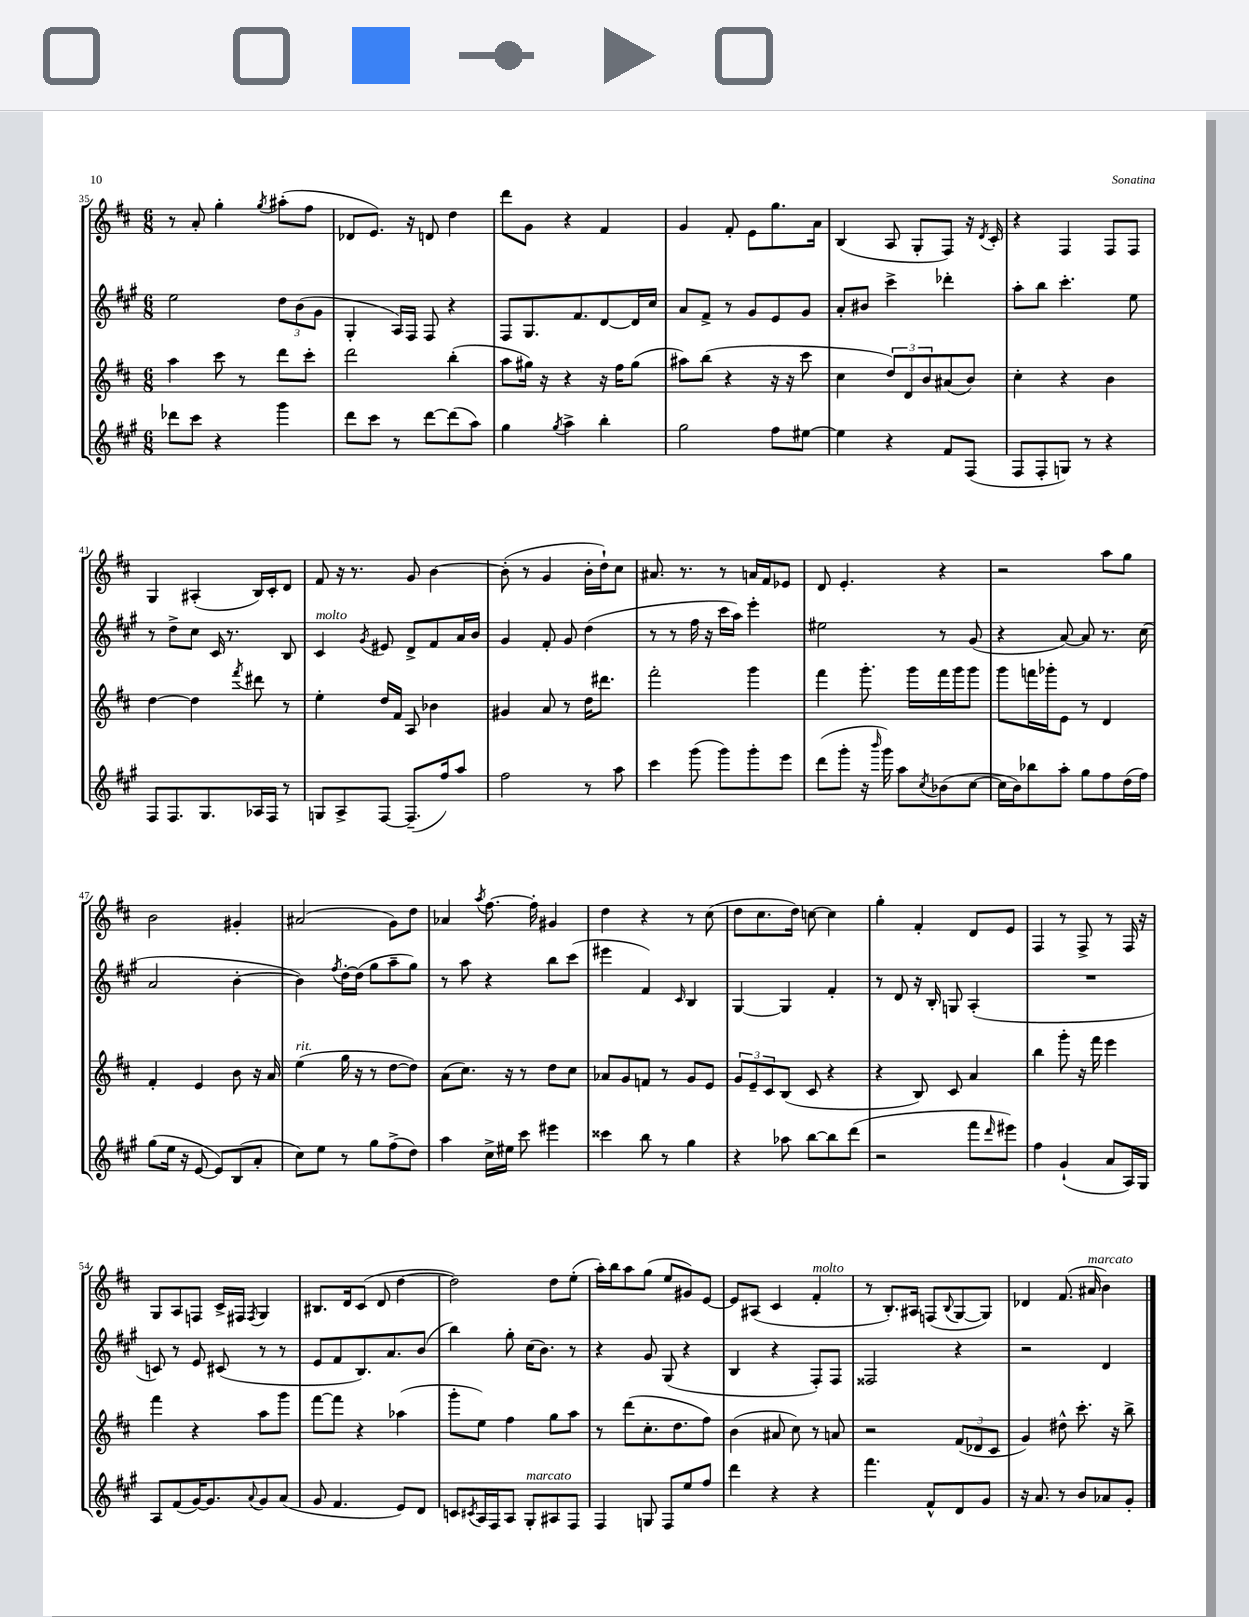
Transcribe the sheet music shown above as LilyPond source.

<<
\new StaffGroup <<
\new Staff = "s0" {
    \clef treble \key d \major \numericTimeSignature \time 6/8
    r8 a'8-. g''4-. \acciaccatura { g''8 } ais''8-.( fis''8 |
    des'8 e'8.) r16 d'8 d''4 |
    d'''8 g'8 r4 fis'4 |
    g'4 fis'8-. e'8 g''8. a'16 |
    b4( a8 g8-. fis8) r16 \acciaccatura { d'8 } cis'16-. |
    r4 fis4 fis8 fis8 |
    g4 ais4-.( b16) cis'16-. d'8 |
    fis'8 r16 r8. g'8 b'4~ |
    b'8-.( r8 g'4 b'16-. d''16-!) cis''8 |
    ais'8. r8. r8 a'16 fis'16 ees'8 |
    d'8 e'4.-. r4 |
    r2 a''8 g''8 |
    b'2 gis'4-. |
    ais'2( g'8) d''8 |
    aes'4 \acciaccatura { a''8 } fis''8.~ fis''16-. gis'4 |
    d''4 r4 r8 cis''8( |
    d''8 cis''8. d''16) c''8~ c''4 |
    g''4-. fis'4-. d'8 e'8 |
    fis4 r8 fis8-> r8 fis16 r16 |
    g8 a8 f8 cis'16-> fis16 \acciaccatura { fis8 } g4 |
    bis8. d'16 cis'8( d'8 d''4~ |
    d''2) d''8 e''8-.( |
    a''16-.) b''16 a''8 g''8( e''8 gis'8) e'8~ |
    e'8 ais8( cis'4 fis'4-.^\markup { \italic "molto" } |
    r8 b8.-.) ais16 f8( \appoggiatura { b8 } g8~ g8) |
    des'4 fis'8.( ais'16^\markup { \italic "marcato" } b'4) \bar "|." |
}
\new Staff = "s1" {
    \clef treble \key a \major \numericTimeSignature \time 6/8
    e''2 \tuplet 3/2 { d''8 b'8( gis'8 } |
    gis4-. a16) fis16 fis8 r4 |
    fis8 gis8. fis'8. d'8~ d'16 cis''16 |
    a'8 fis'8-> r8 gis'8 e'8 gis'8 |
    a'8-. bis'8 cis'''4-> des'''4-. |
    a''8-. b''8 cis'''4.-. e''8 |
    r8 d''8-> cis''8 cis'16 r8. b8 |
    cis'4^\markup { \italic "molto" } \acciaccatura { gis'8 } eis'8 d'8-> fis'8 a'16 b'16 |
    gis'4 fis'8-. gis'8 d''4( |
    r8 r8 fis''16 r16 cis'''16 a''16) e'''4-. |
    eis''2 r8 gis'8( |
    r4 a'8~) a'8 r8. cis''16( |
    a'2 b'4~-. |
    b'4) \acciaccatura { fis''8 } d''16~-. d''16( gis''8 a''8-- gis''8) |
    r8 a''8 r4 b''8 cis'''8( |
    eis'''4 fis'4) \grace { cis'16 } b4 |
    gis4~ gis4 fis'4-. |
    r8 d'8 r16 b16-. g8 a4-.( |
    R2. |
    c'8) r8 e'8 cis'8( r8 r8 |
    e'8 fis'8 b8.) a'8. b'8( |
    b''4) gis''8-. cis''16( b'8.) r8 |
    r4 gis'8 gis8( r4 |
    b4 r4 fis8-.) fis8 |
    fisis2 r4 |
    r2 d'4 \bar "|." |
}
\new Staff = "s2" {
    \clef treble \key d \major \numericTimeSignature \time 6/8
    a''4 cis'''8 r8 d'''8 cis'''8-. |
    d'''2 b''4-.( |
    a''8 gis''16) r16 r4 r16 fis''16 gis''8( |
    ais''8) b''8( r4 r16 r16 cis'''8 |
    cis''4 \tuplet 3/2 { d''8) d'8 b'8 } ais'8( b'8) |
    cis''4-. r4 b'4 |
    d''4~ d''4 \acciaccatura { fis'''8 } dis'''8 r8 |
    e''4-. d''16 fis'16 a8 bes'4 |
    gis'4 a'8 r8 d''16 dis'''8. |
    fis'''2-. g'''4 |
    fis'''4 g'''8.-. g'''16 fis'''16 g'''16 g'''8 |
    g'''8 f'''16 ges'''16-. e'8 r8 d'4 |
    fis'4-. e'4 b'8 r16 a'16 |
    e''4^\markup { \italic "rit." }( g''16 r16 r8 d''8~ d''8) |
    a'8( cis''8.) r16 r8 d''8 cis''8 |
    aes'8 g'8 f'8 r8 g'8 e'8 |
    \tuplet 3/2 { g'8 e'8-- cis'8 } b8( cis'8 r4 |
    r4 b8) cis'8 a'4 |
    b''4 g'''8-. r16 fis'''16 e'''4 |
    fis'''4 r4 a''8 g'''8 |
    fis'''8~ fis'''8 r4 aes''4( |
    g'''8-. e''8) fis''4 g''8 a''8 |
    r8 d'''8( cis''8.-. d''8. fis''8) |
    b'4( ais'8 cis''8) r8 a'8 |
    r2 \tuplet 3/2 { fis'8( des'8 cis'8 } |
    g'4) dis''8-^ cis'''8.-. r16 b''8-> \bar "|." |
}
\new Staff = "s3" {
    \clef treble \key a \major \numericTimeSignature \time 6/8
    des'''8 cis'''8 r4 gis'''4 |
    d'''8 cis'''8 r8 d'''8~ d'''8( a''8) |
    gis''4 \acciaccatura { gis''8 } a''4-> b''4-. |
    gis''2 fis''8 eis''8~ |
    eis''4 r4 fis'8 fis8( |
    fis8 fis8-. g8) r8 r4 |
    fis8 fis8. gis8. aes16 fis16 r8 |
    g8 a8-> fis8~ fis8.--( fis''16) a''8 |
    fis''2 r8 a''8 |
    cis'''4 gis'''8( gis'''8) gis'''8-. e'''8 |
    d'''8( gis'''8-. r16 \grace { b'''16 } gis'''16) a''8 \acciaccatura { cis''8 } bes'8( cis''8~ |
    cis''16 b'16) bes''8 a''8-. gis''8 fis''8 d''16( fis''16) |
    gis''8( e''16 r16 e'8~ e'8) b8( a'8-. |
    cis''8) e''8 r8 gis''8 fis''8->( d''8) |
    a''4 cis''16-> eis''16 cis'''8 eis'''4 |
    cisis'''4 b''8 r8 gis''4 |
    r4 aes''8 b''8~ b''8 d'''8( |
    r2 fis'''8 \grace { d'''16 } eis'''8) |
    fis''4 gis'4-!( a'8 a16) gis16 |
    a8 fis'8( gis'16~) gis'8. \appoggiatura { a'8 } gis'8 a'8( |
    gis'8 fis'4. e'8) d'8 |
    c'8 \acciaccatura { cis'8 } a16 fis16 a8 gis8-.^\markup { \italic "marcato" } ais8 fis8 |
    fis4 g8 fis8 e''8 fis''8 |
    d'''4 r4 r4 |
    fis'''4. fis'8-^ d'8 gis'8 |
    r16 a'8. r8 b'8 aes'8 gis'8-. \bar "|." |
}
>>
>>
\layout { \context { \Score currentBarNumber = #35 } }
